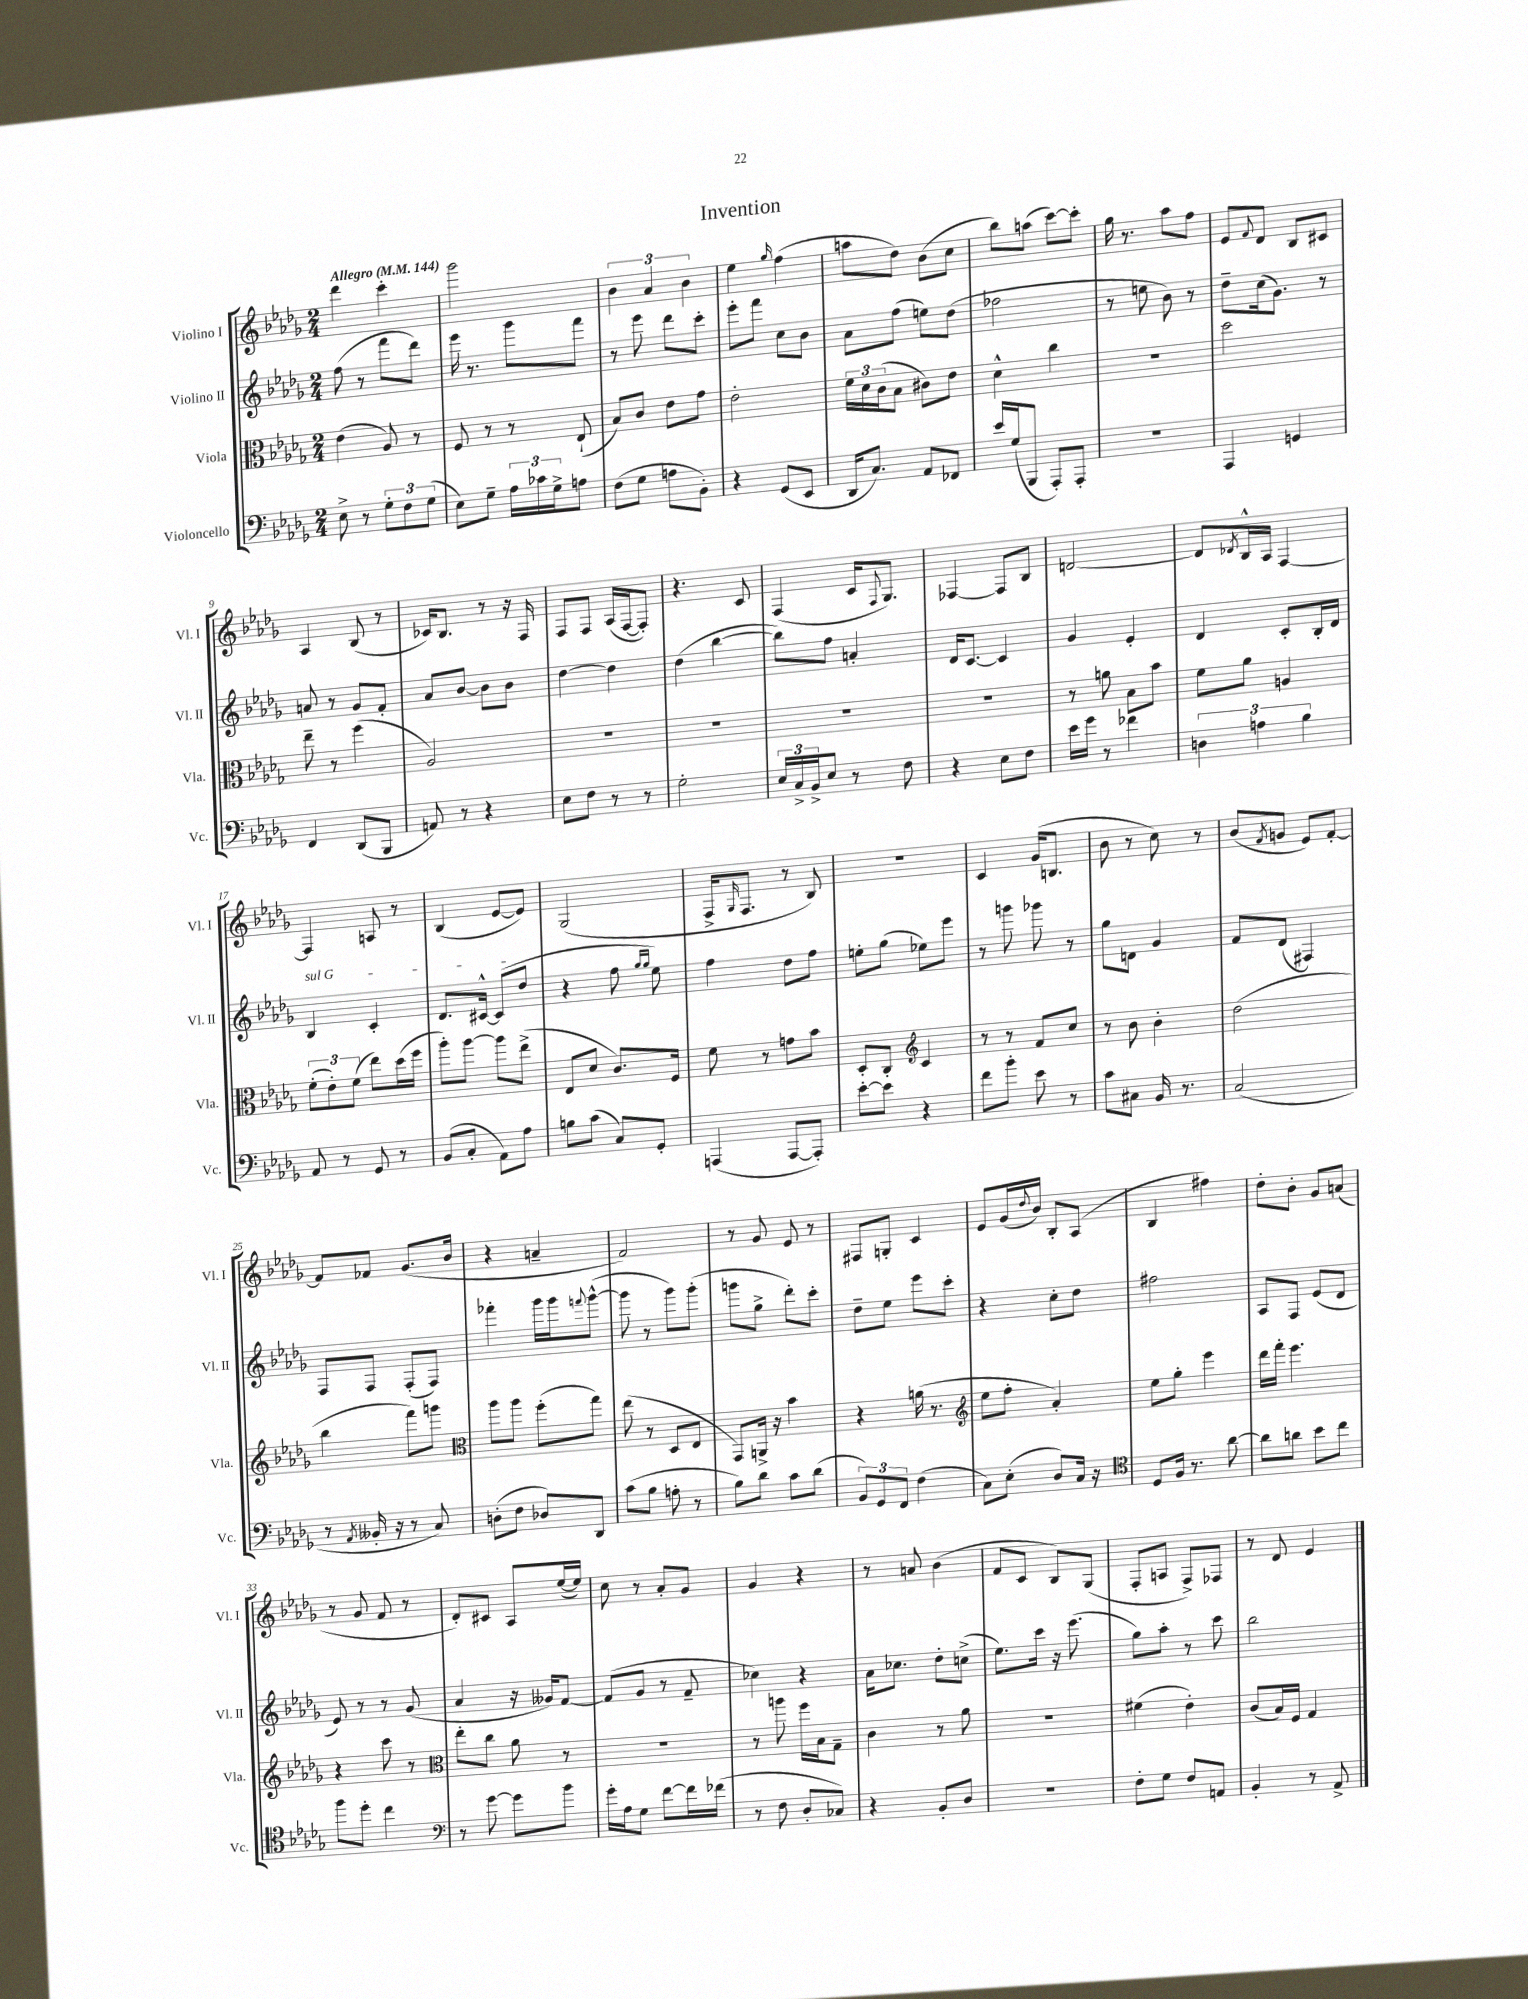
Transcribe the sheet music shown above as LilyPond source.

\header { title = "Invention" }
<<
\new StaffGroup <<
\new Staff = "s0" \with { instrumentName = "Violino I" shortInstrumentName = "Vl. I" } {
    \clef treble \key des \major \numericTimeSignature \time 2/4 \tempo "Allegro" 4 = 144
    des'''4 c'''4-. |
    ges'''2 |
    \tuplet 3/2 { bes'4 aes'4 bes'4 } |
    ees''4 \grace { ges''16 } f''4( |
    a''8 des''8) bes'8( c''8 |
    bes''8) a''8( c'''8~) c'''8-. |
    ges''16 r8. aes''8 f''8 |
    ees'8 \appoggiatura { f'8 } des'8 bes8 cis'8 |
    aes4 bes8( r8 |
    ces'16) bes8. r8 r16 f16 |
    f8 f8 aes16( f16~ f8-.) |
    r4. c'8 |
    f4( c'16 \appoggiatura { f8 } ges8.) |
    fes4~ fes8 bes8 |
    d'2~ |
    d'8 \acciaccatura { des'8 } bes16-^ aes16 f4~ |
    f4 a8 r8 |
    bes4( ees'8~ ees'8) |
    ges2( |
    f16-> \grace { ges16 } f8. r8 bes8) |
    r2 |
    c'4 ges'16( b8. |
    bes'8 r8 c''8) r8 |
    bes'8( \acciaccatura { f'8 } g'8 ees'8) f'8~-. |
    f'8 fes'8 ges'8.( bes'16 |
    r4 a'4-- |
    f'2) |
    r8 ges'8 ees'8 r8 |
    fis8 g8-. c'4 |
    ees'8 ges'16( \appoggiatura { des''8 } bes'16) bes8-. aes8( |
    bes4 fis''4) |
    des''8-. bes'8-. ges'8 a'8( |
    r8 ges'8 f'8 r8 |
    des'8-.) cis'8 aes8 ees''16~( ees''16) |
    c''8 r8 aes'8-. ges'8 |
    ges'4 r4 |
    r8 a'8 bes'4( |
    f'8 c'8 bes8) ges8( |
    f8-. a8 f8->) fes8 |
    r8 des'8 ees'4 \bar "|." |
}
\new Staff = "s1" \with { instrumentName = "Violino II" shortInstrumentName = "Vl. II" } {
    \clef treble \key des \major \numericTimeSignature \time 2/4
    f''8( r8 f'''8 des'''8) |
    ees'''16 r8. ges'''8 f'''8 |
    r8 ees'''8 des'''8 c'''8-. |
    ees'''8-. f'''8 c''8 bes'8 |
    aes'8 f''8( e''8) des''8( |
    fes''2 |
    r8 e''8 bes'8) r8 |
    des''8-- c''16( ges'8.) r8 |
    a'8 r8 ges'8 f'8-. |
    aes'8 bes'8~ bes'8 bes'8 |
    des''4~ des''4 |
    des''4( bes''4~ |
    bes''8) f''8 a'4-. |
    des'16 c'8.~ c'4 |
    ges'4 ees'4-. |
    des'4 c'8-. bes16-. des'16 |
    \once \override TextSpanner.bound-details.left.text = \markup { \italic "sul G" } bes4\startTextSpan c'4-. |
    des'8. cis'16~-^ cis'8( des''8\stopTextSpan |
    r4 f''8 \grace { ges''16 ges''16 } ees''8) |
    f''4 des''8 f''8 |
    e''8-. ges''8( ees''8) ees'''8 |
    r8 g'''8 ges'''8 r8 |
    ges''8 d'8 ges'4 |
    f'8 des'8( fis4) |
    f8 f8 f8-.( f8) |
    fes'''4-. ges'''16 ges'''16 \appoggiatura { f'''8 } ges'''8~-^( |
    ges'''8 r8 ges'''8) ges'''8-.( |
    g'''8 ges''8-> des'''8-.) c'''8-. |
    des''8-- ees''8 ees'''8 c'''8-. |
    r4 c''8-. des''8 |
    fis''2 |
    aes8 f8 ees'8( des'8 |
    ees'8) r8 r8 ges'8( |
    aes'4 r16 geses'16) f'8~ |
    f'8( ges'8 r8 f'8-- |
    ces''4) r4 |
    aes'16 ces''8. des''8-. c''8->( |
    ees''8.) c'''16 r16 ees'''8.( |
    ges''8) aes''8-. r8 c'''8 |
    bes''2 \bar "|." |
}
\new Staff = "s2" \with { instrumentName = "Viola" shortInstrumentName = "Vla." } {
    \clef alto \key des \major \numericTimeSignature \time 2/4
    ees'4( aes8) r8 |
    f8 r8 r8 ees8-!( |
    bes8) c'8 ees'8 ges'8 |
    ees'2-. |
    \tuplet 3/2 { f'16 des'16 c'16( } bes8 cis'8) ees'8 |
    des'4-^ c''4 |
    R2 |
    des''2 |
    ees''8-- r8 f''4( |
    aes2) |
    R2 |
    R2 |
    R2 |
    R2 |
    r8 a'8 bes8 bes'8 |
    f'8 aes'8 a4 |
    \tuplet 3/2 { f'8-.( ees'8-.) f'8( } ees''8) des''16( f''16 |
    aes''8-.) aes''8~ aes''8 ees''8->( |
    ees8 des'8 c'8.) f16 |
    f'8 r8 g'8 bes'8 |
    des8-. c8-. \clef treble c'4 |
    r8 r8 f'8 c''8 |
    r8 bes'8 bes'4-. |
    des''2( |
    bes''4 f'''8) g'''8 |
    \clef alto aes''8 aes''8 f''8-.( ges''8) |
    ees''8( r8 des8 ees8 |
    ges,8) a,16-> r16 bes'4 |
    r4 a'16( r8. |
    \clef treble ees''8 f''8-. aes'4-.) |
    ees''8 ges''8-. ees'''4 |
    des'''16 f'''16-. ees'''4. |
    r4 c'''8 r8 |
    \clef alto ees''8-. c''8 aes'8 r8 |
    R2 |
    r8 a''8 f''16 bes16 ges8-- |
    c'4 r8 aes'8 |
    R2 |
    fis'4( ees'4-.) |
    c'8( bes16) f16 ges4 \bar "|." |
}
\new Staff = "s3" \with { instrumentName = "Violoncello" shortInstrumentName = "Vc." } {
    \clef bass \key des \major \numericTimeSignature \time 2/4
    ees8-> r8 \tuplet 3/2 { ges8-. f8 ges8( } |
    ees8) ges8-- \tuplet 3/2 { aes16 ces'16 ges16-> } a8 |
    f8( ges8 a8 bes,8-.) |
    r4 ges,8( ees,8 |
    des,16 c8.) aes,8 fes,8 |
    ees'16 ges16( bes,,8 aes,,8-.) aes,,8-. |
    r2 |
    aes,,4 g,4 |
    f,4 des,8( bes,,8 |
    a,8) r8 r4 |
    ees8 f8 r8 r8 |
    ges2-. |
    \tuplet 3/2 { ees16 c16-> bes,16-> } ees8 r8 f8 |
    r4 ees8 f8 |
    ees'16 ges'16 r8 fes'4 |
    \tuplet 3/2 { d4 a4 bes4 } |
    aes,8 r8 ges,8 r8 |
    bes,8( c8-. aes,8) aes8 |
    b8 c'8( c8) ges,8-. |
    a,,4( a,,8~ a,,8-.) |
    ees'8~-. ees'8 r4 |
    f'8 bes'8-. ees'8 r8 |
    c'8 cis8 bes,16 r8. |
    c2( |
    r8 \acciaccatura { aes,8 } beses,16-. r16 r8 c8) |
    d8-.( f8 des8) des,8 |
    c'8( bes8 a8-. r8 |
    bes8) des'8 c'8 des'8( |
    \tuplet 3/2 { bes,8) ges,8 f,8 } f4( |
    c8) ees8-.( des8) c16 r16 |
    \clef tenor des8 f16 r8. aes'8~ |
    aes'8 a'8 bes'8 c''8 |
    f''8 des''8-. c''4 |
    \clef bass r8 ges'8~ ges'8 bes'8 |
    ges'16-. aes16 ges8 f'8~ f'16 fes'16( |
    r8 f8 des8-. ces8) |
    r4 bes,8-. des8 |
    R2 |
    f8-. ges8 f8 a,8 |
    bes,4-. r8 aes,8-> \bar "|." |
}
>>
>>
